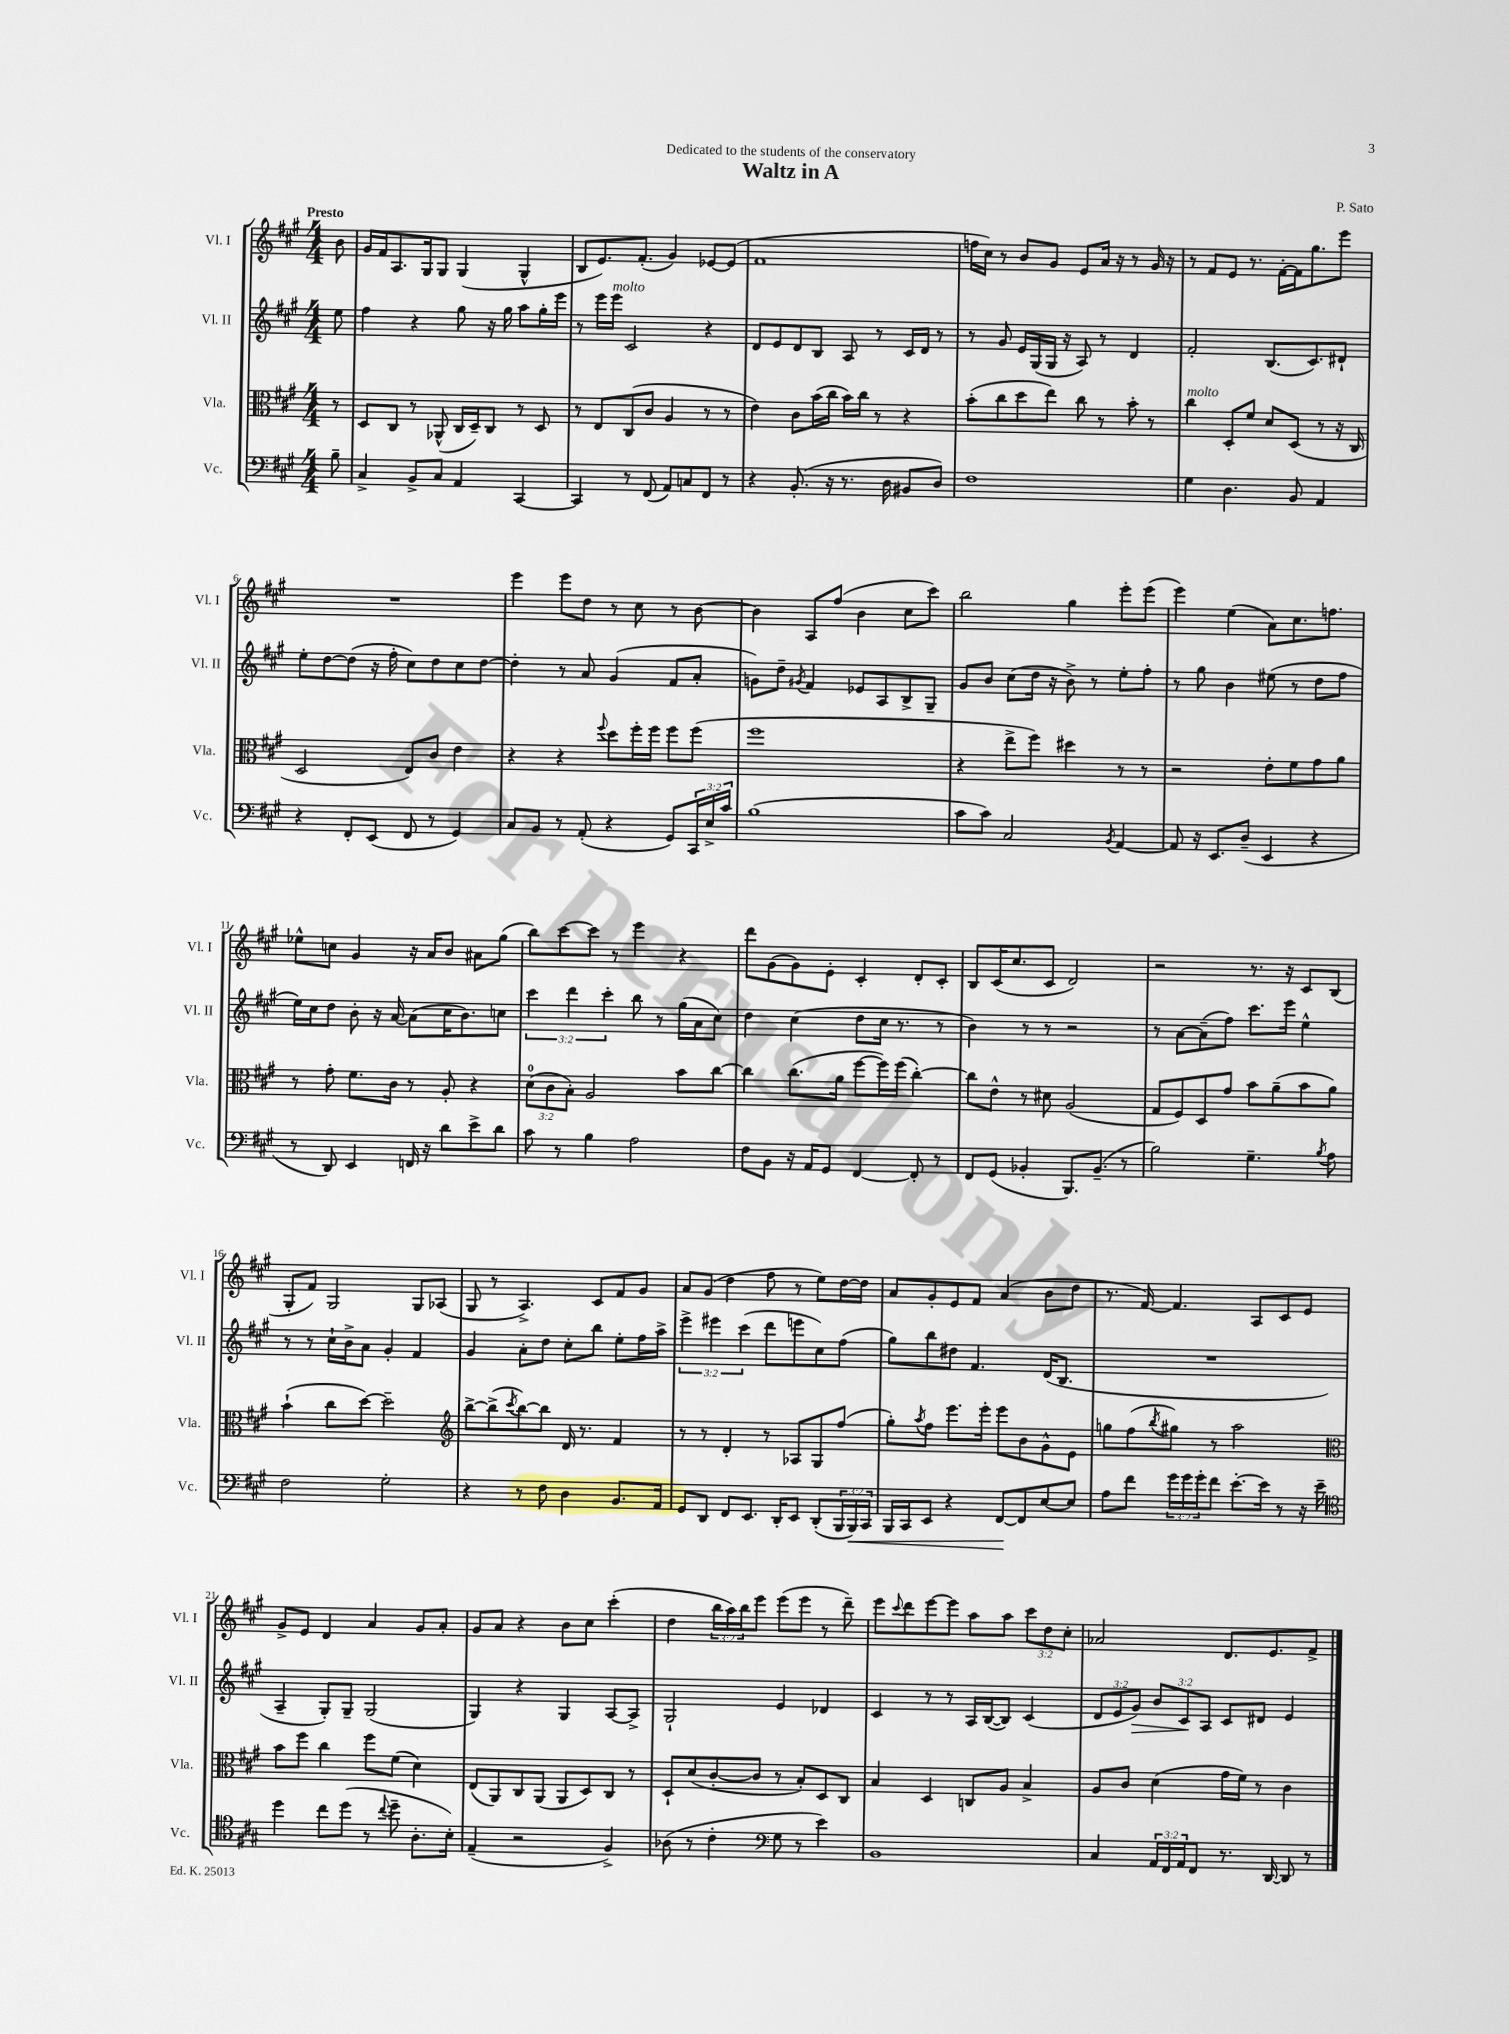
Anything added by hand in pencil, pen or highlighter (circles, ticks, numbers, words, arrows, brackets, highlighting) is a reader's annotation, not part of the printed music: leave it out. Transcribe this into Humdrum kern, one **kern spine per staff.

**kern	**dynam	**kern	**kern	**dynam	**kern
*part4	*part4	*part3	*part2	*part2	*part1
*staff4	*staff4	*staff3	*staff2	*staff2	*staff1
*I"Vc.	*	*I"Vla.	*I"Vl. II	*	*I"Vl. I
*I'Vc.	*	*I'Vla.	*I'Vl. II	*	*I'Vl. I
*clefF4	*	*clefC3	*clefG2	*	*clefG2
*k[f#c#g#]	*	*k[f#c#g#]	*k[f#c#g#]	*	*k[f#c#g#]
*M4/4	*	*M4/4	*M4/4	*	*M4/4
=	=	=	=	=	=
!	!	!	!	!	!LO:TX:a:B:t=Presto
8B~\	.	8r	8ee\	.	8b\
=1	=1	=1	=1	=1	=1
4C#^/	.	8D/L	4ff#\	.	16g#/LL
.	.	.	.	.	16f#/J
.	.	8C#/J	.	.	8.A/
8BB^/L	.	8r	4r	.	.
.	.	.	.	.	16G#/k
8C#/J	.	(8AA-X^^/	.	.	8G#/J
4AA/	.	16C#/LL	8gg#\	.	(4G#/
.	.	16D~/J)	.	.	.
.	.	8C#/J	16r	.	.
.	.	.	16gg#\	.	.
[4CC#/	.	8r	8aa\L	.	4G#^^/
.	.	8D/	16gg#'\L	.	.
.	.	.	16eee\JJ	.	.
=2	=2	=2	=2	=2	=2
4CC#/]	.	8r	8r	.	8B/L
.	.	8E/L	16eee\LL	.	8.e/)
!	!	!	!LO:TX:a:i:t=molto	!	!
.	.	.	16eee\JJ	.	.
8r	.	(8C#/	2c#/	.	.
.	.	.	.	.	(8.f#'/J
(8FF#/	.	8c#/J	.	.	.
8AA/L)	.	4A/	.	.	4g#/)
8Cn/	.	.	.	.	.
8FF#/J	.	8r	4r	.	[8e-X/L
8r	.	8r	.	.	(8e-/J]
=3	=3	=3	=3	=3	=3
4r	.	4e\)	8d/L	.	1f#
.	.	.	8e/	.	.
(8.BB'/	.	8c#\L	8d/	.	.
.	.	(16b\L	8B/J	.	.
16r	.	16cc#\JJ	.	.	.
8.r	.	16b\LL)	8A/	.	.
.	.	16cc#\JJ	.	.	.
.	.	8r	8r	.	.
16D\	.	.	.	.	.
8BB#X/L	.	4r	16c#/LL	.	.
.	.	.	16d/JJ	.	.
8D/J)	.	.	8r	.	.
=4	=4	=4	=4	=4	=4
1F#	.	(8b'\L	8r	.	16ffn\LL
.	.	.	.	.	16cc#\JJ)
.	.	8cc#\	8g#/	.	8r
.	.	8dd\	16e/LL	.	8b/L
.	.	.	(16G#/	.	.
.	.	8ee\J)	16G#/JJ	.	8g#/J
.	.	.	16r	.	.
.	.	8cc#\	8A/)	.	8e/L
.	.	8r	8r	.	16a/Jk
.	.	.	.	.	16r
.	.	8b'\	4d/	.	8r
.	.	8r	.	.	16g#/
.	.	.	.	.	16r
=5	=5	=5	=5	=5	=5
!	!	!LO:TX:a:i:t=molto	!	!	!
4G#\	.	4cc#\	2f#'/	.	8r
.	.	.	.	.	8f#/L
4.D\	.	8D'/L	.	.	8e/J
.	.	8f#/J	.	.	8.r
.	.	8d/L	(8.B/L	.	.
.	.	.	.	.	[16f#'\LL
8BB/	.	(8D/J	.	.	16f#\J]
.	.	.	8.c#/)	.	8.gg#\
4AA/	.	8r	.	.	.
.	.	16r	8d#X`/J	.	8eee\J
.	.	16C#/	.	.	.
!!LO:LB:g=z
=6	=6	=6	=6	=6	=6
4r	.	2D/	8ee'\L	.	1r
.	.	.	[8dd\	.	.
8FF#'/L	.	.	(8dd\J]	.	.
(8EE/J	.	.	16r	.	.
.	.	.	16ff#'\	.	.
8FF#/	.	8E/L)	8cc#\L)	.	.
8r	.	8c#/J	8dd\	.	.
4GG#/)	.	4e\	8cc#\	.	.
.	.	.	[8dd\J	.	.
=7	=7	=7	=7	=7	=7
8C#/L	.	4r	4dd'\]	.	4eee\
8BB/J	.	.	.	.	.
8r	.	4r	8r	.	8eee\L
(8AA'/	.	.	8a/	.	8dd\J
.	.	8qqff#/	.	.	.
4r	.	8dd\L	(4g#/	.	8r
.	.	16ff#'\L	.	.	8cc#\
.	.	16ff#\JJ	.	.	.
8GG#/L)	.	8ff#\L	8f#/L	.	8r
24CC#/L	.	(8ff#\J	8a'/J	.	[8b\
24E^/	.	.	.	.	.
24c#/JJ	.	.	.	.	.
=8	=8	=8	=8	=8	=8
(1B	.	1ff#	8gn\L)	.	4b\]
.	.	.	8dd~\J	.	.
.	.	.	8qg#X/	.	.
.	.	.	4f#/	.	8A/L
.	.	.	.	.	(8ff#/J
.	.	.	8e-X/L	.	4b\
.	.	.	8A/	.	.
.	.	.	8B^/	.	8cc#\L
.	.	.	8G#~/J	.	8ccc#\J)
=9	=9	=9	=9	=9	=9
8c#\L	.	4r	8g#/L	.	2bb\
8c#\J)	.	.	8b/J	.	.
2C#/	.	8ee^\L	(8cc#\L	.	.
.	.	8ff#\J)	16dd\Jk	.	.
.	.	.	16r	.	.
.	.	4dd#X\	8b^\)	.	4gg#\
.	.	.	8r	.	.
8qBB/	.	.	.	.	.
[4AA/	.	8r	8ee'\L	.	8eee'\L
.	.	8r	8ff#'\J	.	(8eee\J
=10	=10	=10	=10	=10	=10
8AA/]	.	2r	8r	.	4eee\)
16r	.	.	8gg#\	.	.
8.EE/L	.	.	.	.	.
.	.	.	4b\	.	(4ee\
(8D~/J	.	.	.	.	.
4EE/	.	8e'\L	(8ee#X\	.	8a\L)
.	.	8f#\	8r	.	8.cc#\
4r	.	8g#\	8dd\L	.	.
.	.	.	.	.	8.ffn\J
.	.	8a\J	8ff#\J	.	.
!!LO:LB:g=z
=11	=11	=11	=11	=11	=11
8r	.	8r	16ee\LL)	.	8ee-X^^\L
.	.	.	16cc#\J	.	.
8DD/)	.	8g#'\	8dd\J	.	8ccn\J
4EE/	.	8.f#\L	8b'\	.	4g#/
.	.	.	16r	.	.
.	.	16c#\Jk	[16a/	.	.
16FFn/	.	8r	(8a\L]	.	16r
16r	.	.	.	.	16a/KL
8d\L	.	8A'/	16cc#\K	.	8b/J
.	.	.	8.b\)	.	.
8e^\	.	4r	.	.	8a#X\L
8d\J	.	.	8ccn\J	.	(8gg#\J
=12	=12	=12	=12	=12	=12
8c#\	.	(12d\L	6ccc#\	.	8bb\L)
.	.	12c#\	.	.	.
8r	.	.	.	.	[8ccc#\
.	.	12B'\J)	6ddd\	.	.
4B\	.	2A/	.	.	8ccc#\J]
.	.	.	6ccc#'\	.	.
.	.	.	.	.	8r
2A\	.	.	8bb\	.	4eee\
.	.	.	8r	.	.
.	.	8b\L	(16gg#\LL	.	4r
.	.	.	16a\J	.	.
.	.	[8cc#\J	8cc#\J)	.	.
=13	=13	=13	=13	=13	=13
8F#\L	.	4cc#\]	4dd\	.	8ddd\L
8BB\J	.	.	.	.	(8g#\
16r	.	(8.cc#\L	(4cc#\	.	8g#\)
16AA/KL	.	.	.	.	.
8GG#/J	.	.	.	.	8e'\J
.	.	16a\Jk	.	.	.
[4FF#/	.	[8ff#\L	8dd\L	.	4c#'/
.	.	16ff#\L])	16cc#\Jk	.	.
.	.	(16ff#\JJ	8.r	.	.
8FF#'/]	.	[4cc#'\)	.	.	8d'/L
8r	.	.	8r	.	8c#'/J
=14	=14	=14	=14	=14	=14
8FF#/L	.	8cc#\L]	4b\)	.	8B/L
(8GG#/J	.	8e^^\J	.	.	(16c#/K
.	.	.	.	.	8.cc#/
4BB-X'/	.	8r	8r	.	.
.	.	8d#X\	8r	.	8c#/J
8.BBB/L)	.	(2A/	2r	.	2d/)
(8.BB-~/J	.	.	.	.	.
8r	.	.	.	.	.
=15	=15	=15	=15	=15	=15
2B\)	.	8G#/L	8r	.	2r
.	.	8F#/)	[8a\L	.	.
.	.	8D/	(8a~\]	.	.
.	.	8g#/J	8ff#\J)	.	.
4.G#~\	.	8b\L	8.ccc#\L	.	8.r
.	.	(8a~\	.	.	.
.	.	.	16eee\Jk	.	16r
.	.	8b\	4ee^^\	.	8c#/L
8qB/	.	.	.	.	.
8A\	.	8a\J)	.	.	(8B/J
!!LO:LB:g=z
=16	=16	=16	=16	=16	=16
2F#\	.	(4b`\	8r	.	8G#'/L
.	.	.	8r	.	8f#/J)
.	.	8cc#\L	16cc#`\LL	.	2G#/
.	.	.	16b^\J	.	.
.	.	[8dd\J)	8a\J	.	.
2G#'\	.	2dd~\]	4g#'/	.	.
.	.	.	4f#/	.	8G#/L
.	.	.	.	.	(8A-X/J
=17	=17	=17	=17	=17	=17
*	*	*clefG2	*	*	*
4r	.	[8bb^\L	4g#/	.	8G#/
.	.	(8bb^\]	.	.	8r
.	.	8qccc#/	.	.	.
8r	.	[8bb\)	8a'\L	.	4.A^/)
8F#\	.	8bb\J]	8dd\J	.	.
4D\	.	16d/	8cc#'\L	.	.
.	.	8.r	.	.	.
.	.	.	8bb\J	.	8c#/L
8.BB/L	.	4f#/	8ee'\L	.	8f#/
.	.	.	16ff#\L	.	8g#/J
16AA/Jk	.	.	16aa^\JJ	.	.
=18	=18	=18	=18	=18	=18
8GG#/L	.	8r	6eee^\	.	8a/L
8DD/J	.	8r	.	.	(8g#/J
.	.	.	6eee#X\	.	.
8FF#/L	.	4d'/	.	.	4dd\
.	.	.	(6ccc#\	.	.
8.EE/J	.	.	.	.	.
.	.	8r	8ddd\L	.	8ff#\
16DD'/KL	.	.	.	.	.
8EE/J	.	8A-X/L	8eeen\	.	8r
(8DD'/L	.	8G#/	8cc#\)	.	8ee\L)
24BBB/L	.	(8ff#/J	(8ff#\J	.	[16dd\L
!	!LO:HP:b	!	!	!	!
24BBB/)	<	.	.	.	.
.	.	.	.	.	16dd\JJ]
24CC#/JJ	.	.	.	.	.
=19	=19	=19	=19	=19	=19
16BBB/LL	.	8gg#'\L)	8gg#\L)	.	8a/L
16CC#/J	.	.	.	.	.
.	.	8qaa/	.	.	.
8EE/J	.	8ff#\J	8bb\	.	8g#'/
4r	.	8.eee\L	8dd#X\J	.	8e/
.	.	.	4.f#/	.	8f#/J
.	.	16eee'\Jk	.	.	.
[8FF#/L	.	8eee\L	.	.	(4a/
8FF#/]	[	8b\	.	.	.
[8E/	.	8g#^^\	(16d/KL	.	8b\L
.	.	.	8.B/J	.	.
8E/J]	.	8e\J	.	.	8dd\J
=20	=20	=20	=20	=20	=20
8A\L	.	8ggn\L	1r	.	8.r
8f#\J	.	(8ff#\	.	.	.
.	.	.	.	.	[16f#/)
.	.	8qbb/	.	.	.
24g#\LL	.	8gg#X\J)	.	.	4.f#/]
24g#\	.	.	.	.	.
24g#'\J	.	.	.	.	.
8f#\J	.	8r	.	.	.
[8.e'\L	.	2aa\	.	.	.
.	.	.	.	.	8A/L
16e\Jk]	.	.	.	.	.
8r	.	.	.	.	8c#/
16r	.	.	.	.	8e/J
16e~\	.	.	.	.	.
!!LO:LB:g=z
=21	=21	=21	=21	=21	=21
*clefC4	*	*clefC3	*	*	*
4dd\	.	8b\L	4A~/	.	8g#^/L
.	.	8ff#\J	.	.	8e/J
8cc#\L	.	4cc#\	8G#'/L)	.	4d/
(8dd\J	.	.	8G#~/J	.	.
8r	.	8ff#\L	(2G#/	.	4a/
8qqcc#/	.	.	.	.	.
8dd~\	.	(8f#\J	.	.	.
8.A'\L	.	4d\)	.	.	8g#/L
.	.	.	.	.	8a'/J
16B'\Jk)	.	.	.	.	.
=22	=22	=22	=22	=22	=22
(4E~/	.	(8E/L	4G#/)	.	8g#/L
.	.	8AA/)	.	.	8a/J
2r	.	8C#/	4r	.	4r
.	.	(8AA/J	.	.	.
.	.	8AA/L	4G#/	.	8b\L
.	.	8D/)	.	.	8cc#\J
4F#^/)	.	8C#/J	[8A/L	.	(4ccc#'\
.	.	8r	8A^/J]	.	.
=23	=23	=23	=23	=23	=23
(8A-X\	.	8D`/L	2G#`/	.	4dd\
8r	.	(8d/	.	.	.
4c#'\	.	[8c#'/	.	.	24bb\LL
.	.	.	.	.	24aa\)
.	.	.	.	.	24bb\J
.	.	8c#/J]	.	.	8eee\J
*clefF4	*	*	*	*	*
8G#\	.	8r	4e/	.	(8eee\L
8r	.	8B'/L)	.	.	8eee\J
4e\)	.	8D/	4d-X/	.	8r
.	.	8C#/J	.	.	8ddd~\)
=24	=24	=24	=24	=24	=24
1BB	.	4B/	4c#/	.	8eee\L
.	.	.	.	.	8qqccc#/
.	.	.	.	.	8ddd\
.	.	4D/	8r	.	[8eee\
.	.	.	8r	.	8eee\J]
.	.	8Cn/L	16A/LL	.	8aa\L
.	.	.	([16B/J	.	.
.	.	8A/J	8B/J])	.	8aa\J
.	.	4B^/	(4c#/	.	12ccc#\L
.	.	.	.	.	12dd\
.	.	.	.	.	12cc#'\J
=25	=25	=25	=25	=25	=25
4C#/	.	8A/L	12d/L	.	2a-X/
.	.	.	12e/	.	.
.	.	8c#/J	.	.	.
!	!	!	!	!LO:HP:b	!
.	.	.	12g#/J)	>	.
24AA/LL	.	(4d\	12b/L	.	.
24FF#/	.	.	.	.	.
24AA/J	.	.	12c#/	.	.
8FF#/J	.	.	.	.	.
.	.	.	12A/J	]	.
8.r	.	16g#\LL	8c#/L	.	8.d/L
.	.	16f#\JJ)	.	.	.
.	.	8r	8d#X/J	.	.
[16DD/	.	.	.	.	8.e/
8DD/]	.	4c#\	4e/	.	.
8r	.	.	.	.	8f#^/J
==	==	==	==	==	==
*-	*-	*-	*-	*-	*-
